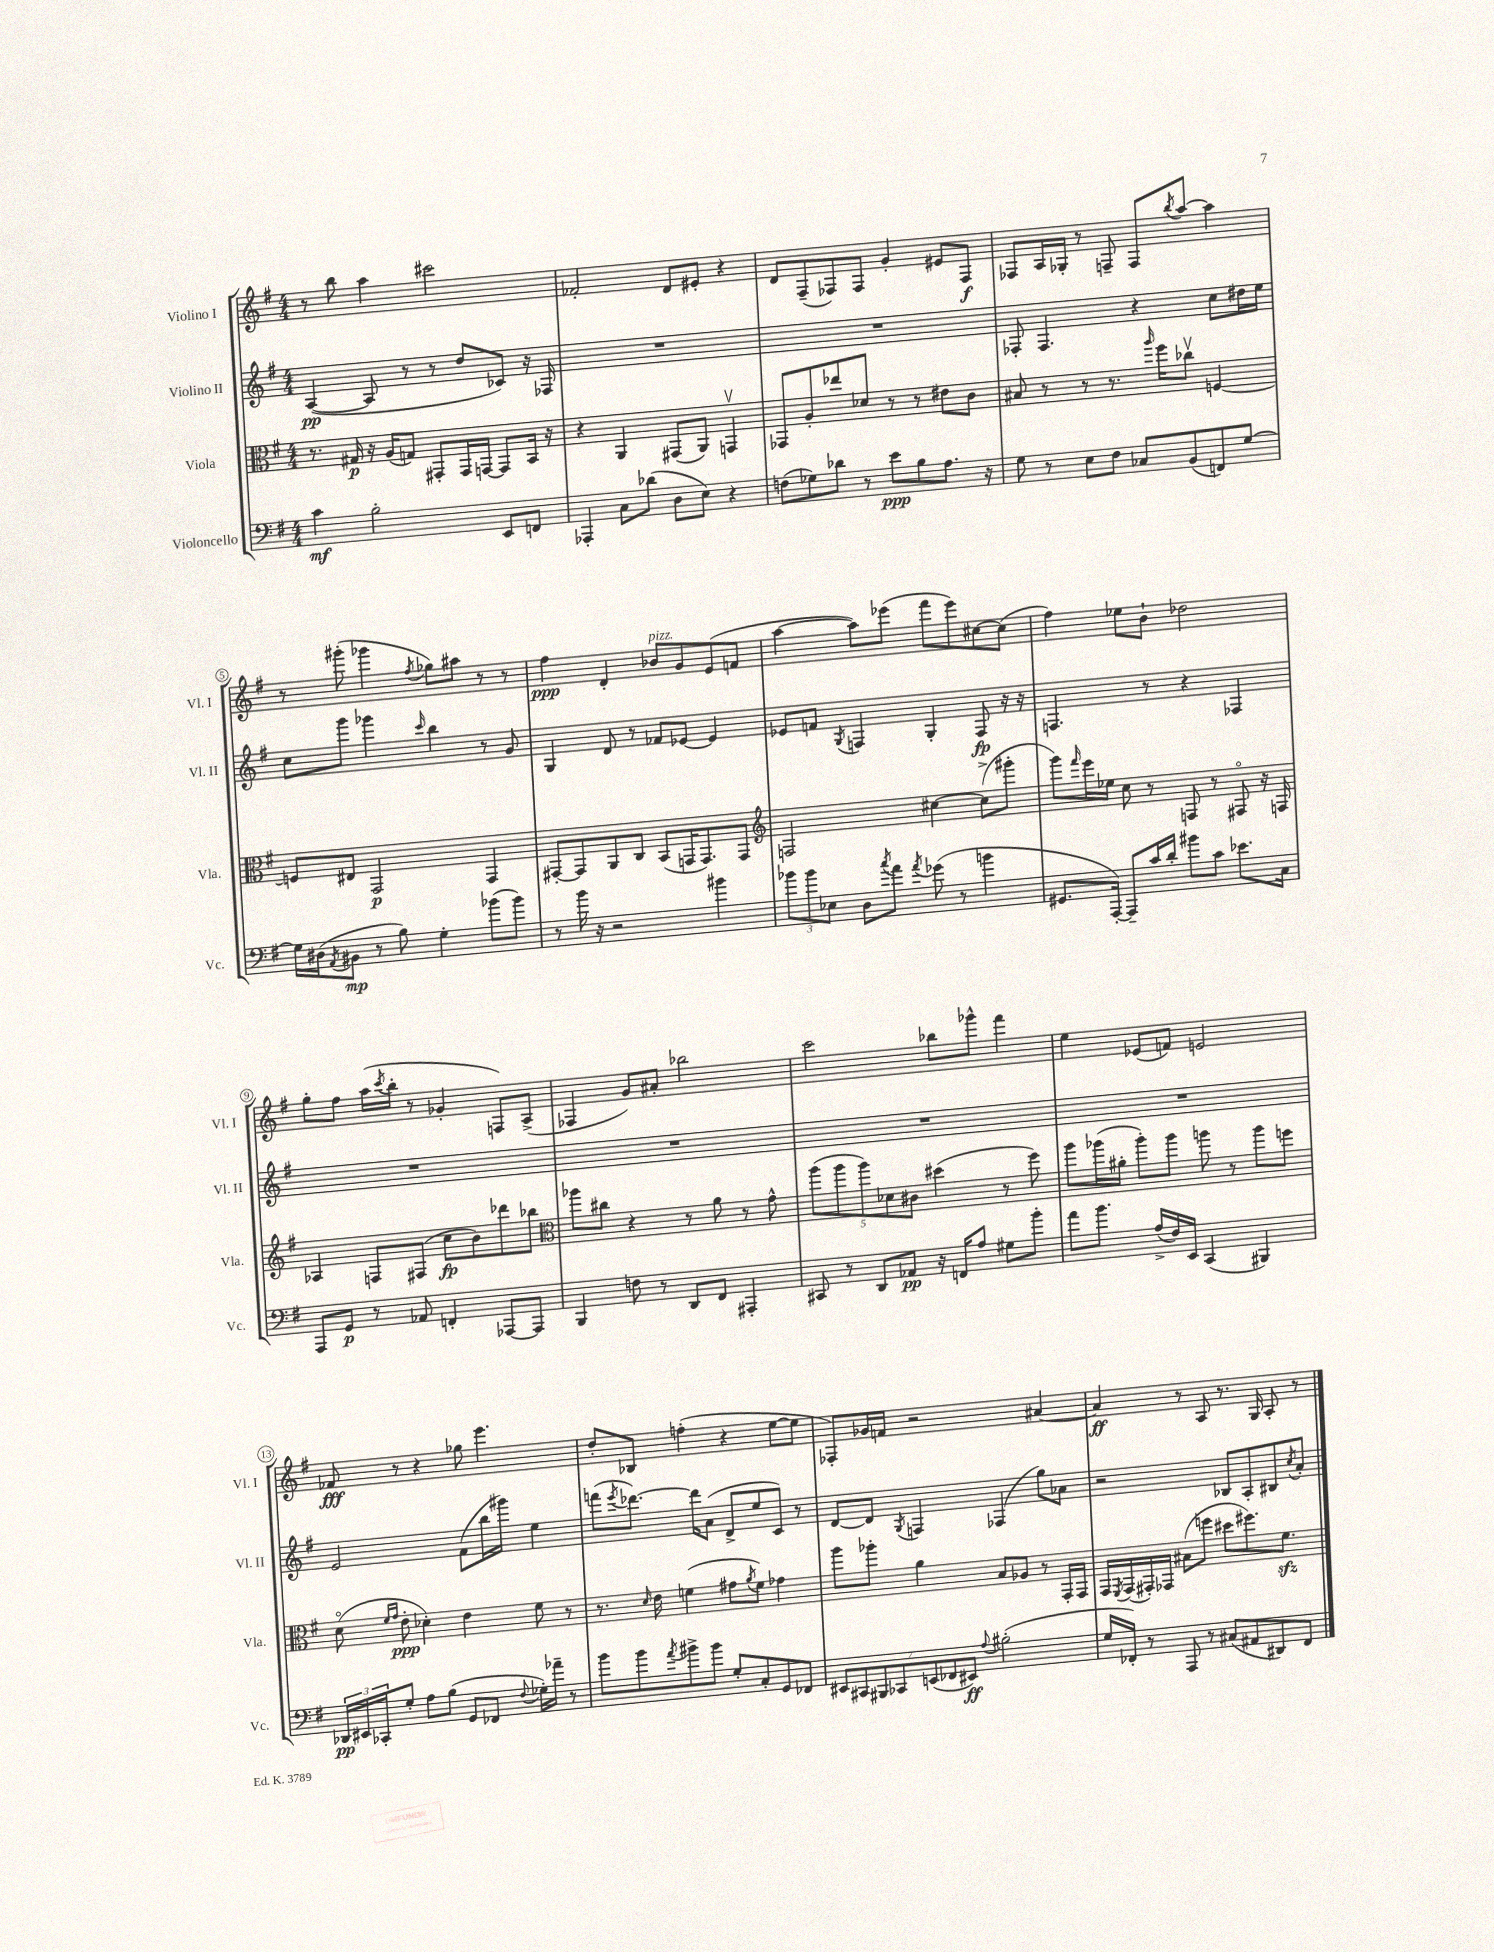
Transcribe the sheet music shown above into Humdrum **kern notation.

**kern	**dynam	**kern	**dynam	**kern	**dynam	**kern	**dynam
*part4	*part4	*part3	*part3	*part2	*part2	*part1	*part1
*staff4	*staff4	*staff3	*staff3	*staff2	*staff2	*staff1	*staff1
*I"Violoncello	*	*I"Viola	*	*I"Violino II	*	*I"Violino I	*
*I'Vc.	*	*I'Vla.	*	*I'Vl. II	*	*I'Vl. I	*
*clefF4	*	*clefC3	*	*clefG2	*	*clefG2	*
*k[f#]	*	*k[f#]	*	*k[f#]	*	*k[f#]	*
*M4/4	*	*M4/4	*	*M4/4	*	*M4/4	*
=1	=1	=1	=1	=1	=1	=1	=1
4c\	mf	8.r	.	([4A/	pp	8r	.
.	.	.	.	.	.	8bb\	.
.	.	16G#X/	p	.	.	.	.
2B'\	.	16r	.	8A/]	.	4aa\	.
.	.	(16A/KL	.	.	.	.	.
.	.	8Gn/J)	.	8r	.	.	.
.	.	8GG#X'/L	.	8r	.	2ccc#X\	.
.	.	16GG#/L	.	8dd/L	.	.	.
.	.	[16GGn/JJ	.	.	.	.	.
8EE/L	.	8GG/L]	.	8c-X/J)	.	.	.
8FFn/J	.	16BB/Jk	.	16r	.	.	.
.	.	16r	.	16F-X/	.	.	.
=2	=2	=2	=2	=2	=2	=2	=2
4AAA-X'/	.	4r	.	1r	.	2f-X'/	.
8C\L	.	4AA/	.	.	.	.	.
(8d-X\J	.	.	.	.	.	.	.
8D\L	.	(8GG#X/L	.	.	.	8d/L	.
8E\J)	.	8AA/J)	.	.	.	8e#X'/J	.
4r	.	4GGnv/	.	.	.	4r	.
=3	=3	=3	=3	=3	=3	=3	=3
(8Fn\L	.	8GG-X/L	.	1r	.	8d/L	.
8G-X\)	.	8A'/	.	.	.	(8F#~/	.
8d-X\J	.	8ee-X/	.	.	.	8F-X/)	.
8r	.	8d-X/J	.	.	.	8F-/J	.
8e\L	ppp	8r	.	.	.	4g'/	.
8B\	.	8r	.	.	.	.	.
8.A\J	.	8e#X\L	.	.	.	8e#X/L	.
.	.	8c\J	.	.	.	8F-/J	f
16r	.	.	.	.	.	.	.
=4	=4	=4	=4	=4	=4	=4	=4
8G\	.	8B#X/	.	8F-X'/	.	8F-X/L	.
8r	.	8r	.	4.F-/	.	16A/L	.
.	.	.	.	.	.	16G-X'/JJ	.
8E\L	.	8r	.	.	.	8r	.
8F#\J	.	8.r	.	.	.	8Fn~/	.
8C-X/L	.	.	.	4r	.	8F/L	.
.	.	16qqaa/	.	.	.	.	.
.	.	16ff#\KL	.	.	.	.	.
.	.	.	.	.	.	8qbb/	.
(8BB/	.	8cc-Xv\J	.	.	.	[8aa/J	.
8FFn/)	.	[4Fn/	.	8cc\L	.	4aa\]	.
[8G/J	.	.	.	16dd#X\L	.	.	.
.	.	.	.	16ee\JJ	.	.	.
!!LO:LB:g=z
=5	=5	=5	=5	=5	=5	=5	=5
16G\LL]	.	8Fn/L]	.	8cc\L	.	8r	.
(16D#X\J	.	.	.	.	.	.	.
8qAA/	.	.	.	.	.	.	.
8BB#X\J	mp	8E#X/J	.	8ggg\J	.	(8ggg#X'\	.
8r	.	2GG/	p	4ggg-X\	.	4ggg-X\	.
8B\)	.	.	.	.	.	.	.
.	.	.	.	16qqccc/	.	8qff#/	.
4G'\	.	.	.	4bb\	.	8gg-X\L)	.
.	.	.	.	.	.	8aa#X\J	.
(8b-X\L	.	4GG/	.	8r	.	8r	.
8b-\J)	.	.	.	8g/	.	8r	.
=6	=6	=6	=6	=6	=6	=6	=6
8r	.	[8GG#X'/L	.	4G/	.	4ff#\	ppp
16b\	.	8GG#/]	.	.	.	.	.
16r	.	.	.	.	.	.	.
2r	.	8AA/	.	8d/	.	4d'/	.
.	.	8C/J	.	8r	.	.	.
!	!	!	!	!	!	!LO:TX:a:i:t=pizz.	!
.	.	(8BB/L	.	8f-X/L	.	8b-X/L	.
.	.	16GGn/K	.	[8e-X/J	.	8g/	.
.	.	8.GG/)	.	.	.	.	.
4b#X\	.	.	.	4e-/]	.	(8e/	.
.	.	8GG/J	.	.	.	8fn/J	.
=7	=7	=7	=7	=7	=7	=7	=7
*	*	*clefG2	*	*	*	*	*
12b-X\L	.	2Fn/	.	8e-X/L	.	[4aa\	.
12b-\	.	.	.	.	.	.	.
.	.	.	.	8fn/J	.	.	.
12E-X\J	.	.	.	.	.	.	.
.	.	.	.	8qG/	.	.	.
8D\L	.	.	.	4Fn/	.	8aa\L])	.
8qcc/	.	.	.	.	.	.	.
8a\J	.	.	.	.	.	(8eee-X\J	.
8qa/	.	.	.	.	.	.	.
(8g-X\	.	[4cc#X\	.	4G'/	.	8fff#\L	.
8r	.	.	.	.	.	8eee-\)	.
4bn\	.	(8cc#^\L]	.	8F/	fp	[8cc#X\	.
.	.	8ggg#X'\J	.	16r	.	(8cc#\J]	.
.	.	.	.	16r	.	.	.
=8	=8	=8	=8	=8	=8	=8	=8
8.GG#X/L	.	8ggg\L)	.	4.Fn/	.	4ff#\)	.
.	.	16qqfff#/	.	.	.	.	.
.	.	16eee\L	.	.	.	.	.
[16AAA'/Jk)	.	16ee-X\JJ	.	.	.	.	.
8AAA~/L]	.	8cc\	.	.	.	8ee-X\L	.
16c/L	.	8r	.	8r	.	8b`\J	.
16d'/JJ	.	.	.	.	.	.	.
8b#X\L	.	8Fn/	.	4r	.	2dd-X\	.
8c\J	.	8r	.	.	.	.	.
8.e-X\L	.	8F#X/	.	4F-X/	.	.	.
.	.	16r	.	.	.	.	.
16C\Jk	.	16Fn/	.	.	.	.	.
!!LO:LB:g=z
=9	=9	=9	=9	=9	=9	=9	=9
8AAA/L	.	4A-X/	.	1r	.	8gg'\L	.
8GG/J	p	.	.	.	.	8ff#\J	.
8r	.	8Fn/L	.	.	.	(16aa\LL	.
.	.	.	.	.	.	8qccc/	.
.	.	.	.	.	.	16bb'\JJ	.
8AA-X/	.	(8F#X/J	.	.	.	8r	.
4FFn'/	.	8cc\L	fp	.	.	4g-X'/	.
.	.	8b\)	.	.	.	.	.
[8AAA-X/L	.	8ddd-X\	.	.	.	8Fn/L)	.
8AAA-/J]	.	8bb-X\J	.	.	.	(8A^/J	.
=10	=10	=10	=10	=10	=10	=10	=10
*	*	*clefC3	*	*	*	*	*
4BBB/	.	8aa-X\L	.	1r	.	4F-X/	.
.	.	8cc#X\J	.	.	.	.	.
8Fn\	.	4r	.	.	.	8g/L)	.
8r	.	.	.	.	.	8a#X'/J	.
8DD/L	.	8r	.	.	.	2bb-X\	.
8FF#/J	.	8a\	.	.	.	.	.
4AAA#X'/	.	8r	.	.	.	.	.
.	.	8g^^\	.	.	.	.	.
=11	=11	=11	=11	=11	=11	=11	=11
8CC#X/	.	(10aa\L	.	1r	.	2ccc\	.
.	.	10aa\	.	.	.	.	.
8r	.	.	.	.	.	.	.
.	.	10aa\)	.	.	.	.	.
8DD/L	.	.	.	.	.	.	.
.	.	10d-X\	.	.	.	.	.
8AA-X/J	pp	.	.	.	.	.	.
.	.	10c#X\J	.	.	.	.	.
16r	.	(4dd#X\	.	.	.	8bb-X\L	.
16FFn/KL	.	.	.	.	.	.	.
8A/J	.	.	.	.	.	8ggg-X^^\J	.
8G#X\L	.	8r	.	.	.	4fff#\	.
8b'\J	.	8ff#\)	.	.	.	.	.
=12	=12	=12	=12	=12	=12	=12	=12
8a\L	.	8aa\L	.	1r	.	4ee\	.
8.b\J	.	(16aa-X\L	.	.	.	.	.
.	.	16a#X'\JJ	.	.	.	.	.
.	.	8aa-'\L)	.	.	.	(8e-X/L	.
(16A^/LL	.	.	.	.	.	.	.
16F#/)	.	8aa-\J	.	.	.	8fn/J)	.
16EE/JJ	.	.	.	.	.	.	.
(4CC/	.	8aan\	.	.	.	2en/	.
.	.	8r	.	.	.	.	.
4BBB#X/)	.	8aa\L	.	.	.	.	.
.	.	8ffn\J	.	.	.	.	.
!!LO:LB:g=z
=13	=13	=13	=13	=13	=13	=13	=13
24DD-X/LL	pp	(8d\	.	2e/	.	8f-X/	fff
24EE#X/	.	.	.	.	.	.	.
24CC-X'/J	.	.	.	.	.	.	.
.	.	16qqf#/LL	.	.	.	.	.
.	.	16qqg/JJ	.	.	.	.	.
8G'/J	.	8e'\	ppp	.	.	8r	.
8A\L	.	4d-X'\)	.	.	.	4r	.
(8B\J	.	.	.	.	.	.	.
8GG/L	.	4e\	.	(8f#\L	.	8gg-X\	.
8FF-X/J	.	.	.	16bb\L	.	4.eee\	.
.	.	.	.	16ggg#X\JJ)	.	.	.
8qqF#/	.	.	.	.	.	.	.
16G-X'\LL)	.	8f#\	.	4ee\	.	.	.
16a-X~\JJ	.	.	.	.	.	.	.
8r	.	8r	.	.	.	.	.
=14	=14	=14	=14	=14	=14	=14	=14
8b\L	.	8.r	.	(8fffn\L	.	8dd'/L	.
.	.	.	.	8qeee/	.	.	.
8b\	.	.	.	[8.ddd-X\J)	.	8B-X/J	.
.	.	16qqd/	.	.	.	.	.
.	.	16e\	.	.	.	.	.
8qa/	.	.	.	.	.	.	.
8b#X^\	.	(4fn\	.	.	.	(4ffn'\	.
.	.	.	.	16ddd-\KL]	.	.	.
8b#\J	.	.	.	(8a\J	.	.	.
8G'/L	.	8g#X\L	.	8d^/L	.	4r	.
.	.	8qa/	.	.	.	.	.
8C'/	.	8f\J)	.	8ee/	.	.	.
8GG/	.	4g-X\	.	8c/J)	.	[8ee\L	.
8FF-X/J	.	.	.	8r	.	8ee\J]	.
=15	=15	=15	=15	=15	=15	=15	=15
14EE#X/L	.	8aa\L	.	[8d/L	.	8F-X'/L)	.
14CC#X/	.	.	.	.	.	.	.
.	.	8aa-X'\J	.	8d/J]	.	16g-X/L	.
14BBB#X/	.	.	.	.	.	.	.
.	.	.	.	.	.	16fn/JJ	.
14CC-X/	.	.	.	.	.	.	.
.	.	.	.	8qG/	.	.	.
.	.	4a\	.	4Fn/	.	2r	.
(14EEn/	.	.	.	.	.	.	.
14FF-X/	.	.	.	.	.	.	.
14EE#X/J)	ff	.	.	.	.	.	.
8qqA/	.	.	.	.	.	.	.
(2B#X'\	.	8B/L	.	(4F-X/	.	.	.
.	.	8A-X/J	.	.	.	.	.
.	.	8r	.	8gg\L)	.	[4a#X/	.
.	.	16GG'/LL	.	8a-X\J	.	.	.
.	.	16GG/JJ	.	.	.	.	.
=16	=16	=16	=16	=16	=16	=16	=16
16G/LL	.	16GG/LL	.	2r	.	4a#/]	ff
.	.	8qFF#/	.	.	.	.	.
16FF-X'/JJ)	.	(16GG/	.	.	.	.	.
8r	.	16GG#X'/)	.	.	.	.	.
.	.	16GG-X/JJ	.	.	.	.	.
8AAA/	.	(8B#X\L	.	.	.	8r	.
8r	.	8ffn\J	.	.	.	8A/	.
(8C#X/L	.	8dd#X\L	.	8B-X/L	.	8.r	.
8AA#X/	.	8.ff#X\)	.	8A'/	.	.	.
.	.	.	.	.	.	16G/	.
8DD#X/)	.	.	.	8B#X/	.	8A'/	.
.	.	8.f#zz\J	.	.	.	.	.
.	.	.	.	8qcc/	.	.	.
8FF-/J	.	.	.	8a'/J	.	8r	.
==	==	==	==	==	==	==	==
*-	*-	*-	*-	*-	*-	*-	*-
